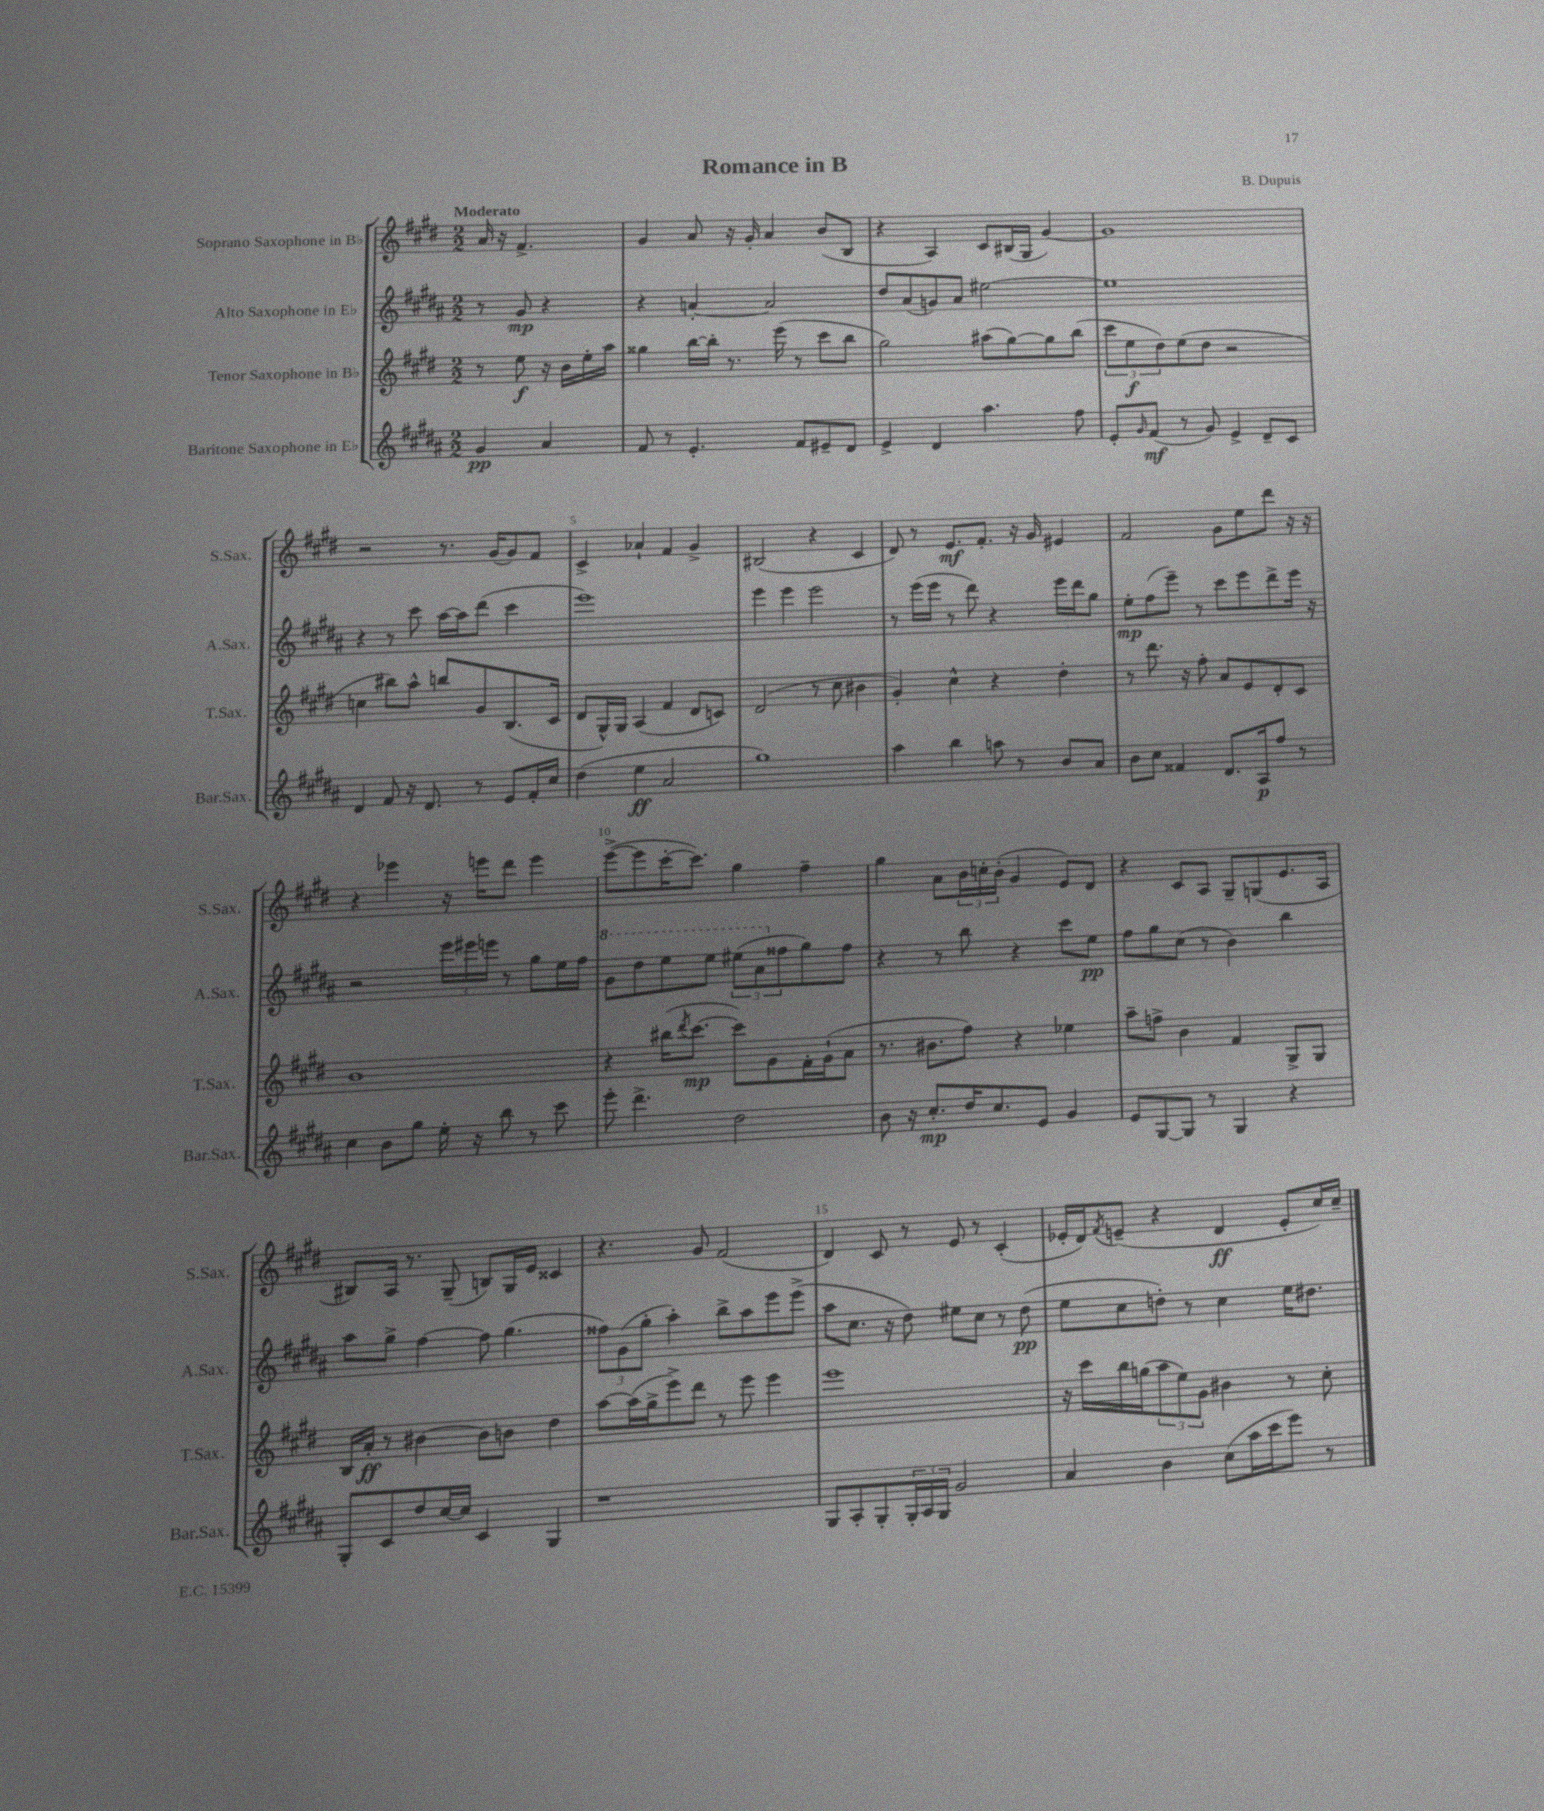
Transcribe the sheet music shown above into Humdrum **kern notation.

**kern	**kern	**kern	**kern
*staff4	*staff3	*staff2	*staff1
*clefG2	*clefG2	*clefG2	*clefG2
*k[f#c#g#d#a#]	*k[f#c#g#d#]	*k[f#c#g#d#a#]	*k[f#c#g#d#]
*M2/2	*M2/2	*M2/2	*M2/2
4g#	8r	8r	16a
.	.	.	16r
.	8ee	8g#	4.f#^
4a#	16r	4r	.
.	16b	.	.
.	16ee'	.	.
.	16aa	.	.
=	=	=	=
8f#	4gg##	4r	4g#
8r	.	.	.
4.e'	[16bb	[4a'	8a
.	16bb']	.	.
.	8.r	.	16r
.	.	.	16g#'
.	.	2a]	4a
.	(16eee	.	.
8f#	8r	.	.
8e#~	8ccc#	.	(8b
8d#	8bb	.	8B
=	=	=	=
4e^	2gg#)	8dd#	4r
.	.	(8a#	.
4d#	.	8g)	4A)
.	.	8a#	.
4.aa#	(8aa#	[2ee#	8c#
.	[8gg#)	.	(16B#
.	.	.	16G#
.	8gg#]	.	[4g#)
8ff#	(8bb	.	.
=	=	=	=
8e'	12ccc#	1ee#]	1g#]
.	12ee	.	.
16qqg#	.	.	.
(8f#	.	.	.
.	12dd#)	.	.
8r	(8ee	.	.
8g#)	8dd#	.	.
4e^	2r	.	.
8d#~	.	.	.
8c#	.	.	.
=	=	=	=
4d#	4cc	4r	2r
8f#	8bb#)	8r	.
16r	8aa^^	8ccc#	.
8.d#	.	.	.
.	8bb	[16aa#	8.r
.	.	16aa#]	.
8r	8g#	(8ddd#	.
.	.	.	(16g#
8e	(8.B	4ccc#	8g#)
16f#'	.	.	8f#
16cc#	16c#	.	.
=	=	=	=
(4dd#	8d#	1eee)	4c#^
.	16G#^^)	.	.
.	16G#	.	.
4ee	(4A	.	4a-`
2a#	4f#	.	4f#
.	8d#	.	4g#^
.	8c)	.	.
=	=	=	=
1gg#)	(2d#	4eee	(2B#
.	.	4eee	.
.	8r	2eee	4r
.	8cc#	.	.
.	4b#	.	4c#
=	=	=	=
4aa#	4g#')	8r	8d#)
.	.	(16eee	8r
.	.	16eee	.
4bb	4cc#^^	8r	8.e
.	.	8ddd#)	.
.	.	.	8.f#'
8aa	4r	4r	.
8r	.	.	16r
.	.	.	16g#
8b	4dd#'	16eee	4e#
.	.	16ddd#	.
8a#	.	8gg#	.
=	=	=	=
8b	8r	8ee'	2f#
8cc#	8.ddd#	(8ff#	.
4f##	.	8eee~)	.
.	16r	.	.
.	8ff#'	8r	.
8.d#	8a	8ccc#	8g#
.	8e	8eee	8ee
16A#	.	.	.
8ff#	8d#'	8ddd#^	8ddd#
8r	8c#	16eee	16r
.	.	16r	16r
=	=	=	=
4cc#	1b	2r	4r
8b	.	.	4eee-
8gg#	.	.	.
16ee'	.	24eee	16r
.	.	24eee#	.
16r	.	.	16eee
.	.	24eee	.
8bb	.	8r	8ddd#
8r	.	8gg#	4eee
8ccc#	.	16ee	.
.	.	16ff#	.
=	=	=	=
8eee'	4r	8gg#	([8eee^
4.ddd#^	.	8ddd#	8eee]
.	(16bb#	8eee	[16ccc#'
.	8qddd#	.	.
.	[8.ccc#	.	8.ccc#])
.	.	8eee	.
2dd#	8ccc#])	(12eee#	4gg#
.	.	12aa#	.
.	8g#	.	.
.	.	12ff##	.
.	16f#'	8gg#)	4ff#~
.	(16g#`	.	.
.	8a	8ff##	.
=	=	=	=
8b	8.r	4r	4gg#
16r	.	.	.
8.cc#'	8.b#	.	.
.	.	8r	8a
16dd#	8ff#)	8bb	24b
.	.	.	24cc'
8.cc#	.	.	.
.	.	.	(24b'
.	4r	4r	4g#
8e	.	.	.
4g#	4ee-	8ccc#	8e)
.	.	8ee	8d#
=	=	=	=
8e	8aa~	8ff#	4r
[8G#	8ff^	8gg#	.
8G#]	4b	(8cc#	8c#
8r	.	8r	8A
4G#	4f#	4b)	8G#~
.	.	.	(8G
4r	8G#^	4bb	8.e
.	8G#	.	.
.	.	.	16A
=	=	=	=
8G#'	16B	8aa#	8B#)
.	16a'	.	.
8c#	8r	8gg#^	16A
.	.	.	8.r
8dd#	[4b#	[4ff#	.
[16cc#	.	.	(8G#~
16cc#]	.	.	.
4c#	8b#]	8ff#]	8B)
.	8b	(4.gg#	16G#
.	.	.	16e
4G#	4dd#	.	4c##
=	=	=	=
1r	[8aa	12ff##)	4.r
.	.	(12g#	.
.	(16aa]	.	.
.	.	12gg#'	.
.	16gg#^	.	.
.	8eee^)	4aa#')	.
.	8ddd#	.	8g#
.	8r	8bb^	(2f#
.	8eee	8aa#	.
.	4eee	8eee	.
.	.	(8eee^	.
=	=	=	=
8G#	1eee	8aa#	4d#)
8A#'	.	8.cc#	.
8G#'	.	.	8c#
.	.	16r	.
24G#'	.	8dd#)	8r
24A#	.	.	.
24G#	.	.	.
2g#	.	8ee#	8e
.	.	8cc#	8r
.	.	8r	(4c#'
.	.	(8dd#	.
=	=	=	=
4a#	16r	8ee	16e-'
.	16ccc#	.	16d#)
.	.	.	8qf#
.	16bb	8cc#	(8e~
.	(16gg	.	.
4b	12aa	8dd')	4r
.	12ee)	.	.
.	.	8r	.
.	12g#	.	.
(8cc#	4b#	4cc#	4d#
16aa#	.	.	.
16ccc#	.	.	.
8eee)	8r	16ee	8e'
.	.	8.dd#	.
8r	8cc#'	.	16cc#)
.	.	.	16cc#~
==	==	==	==
*-	*-	*-	*-
